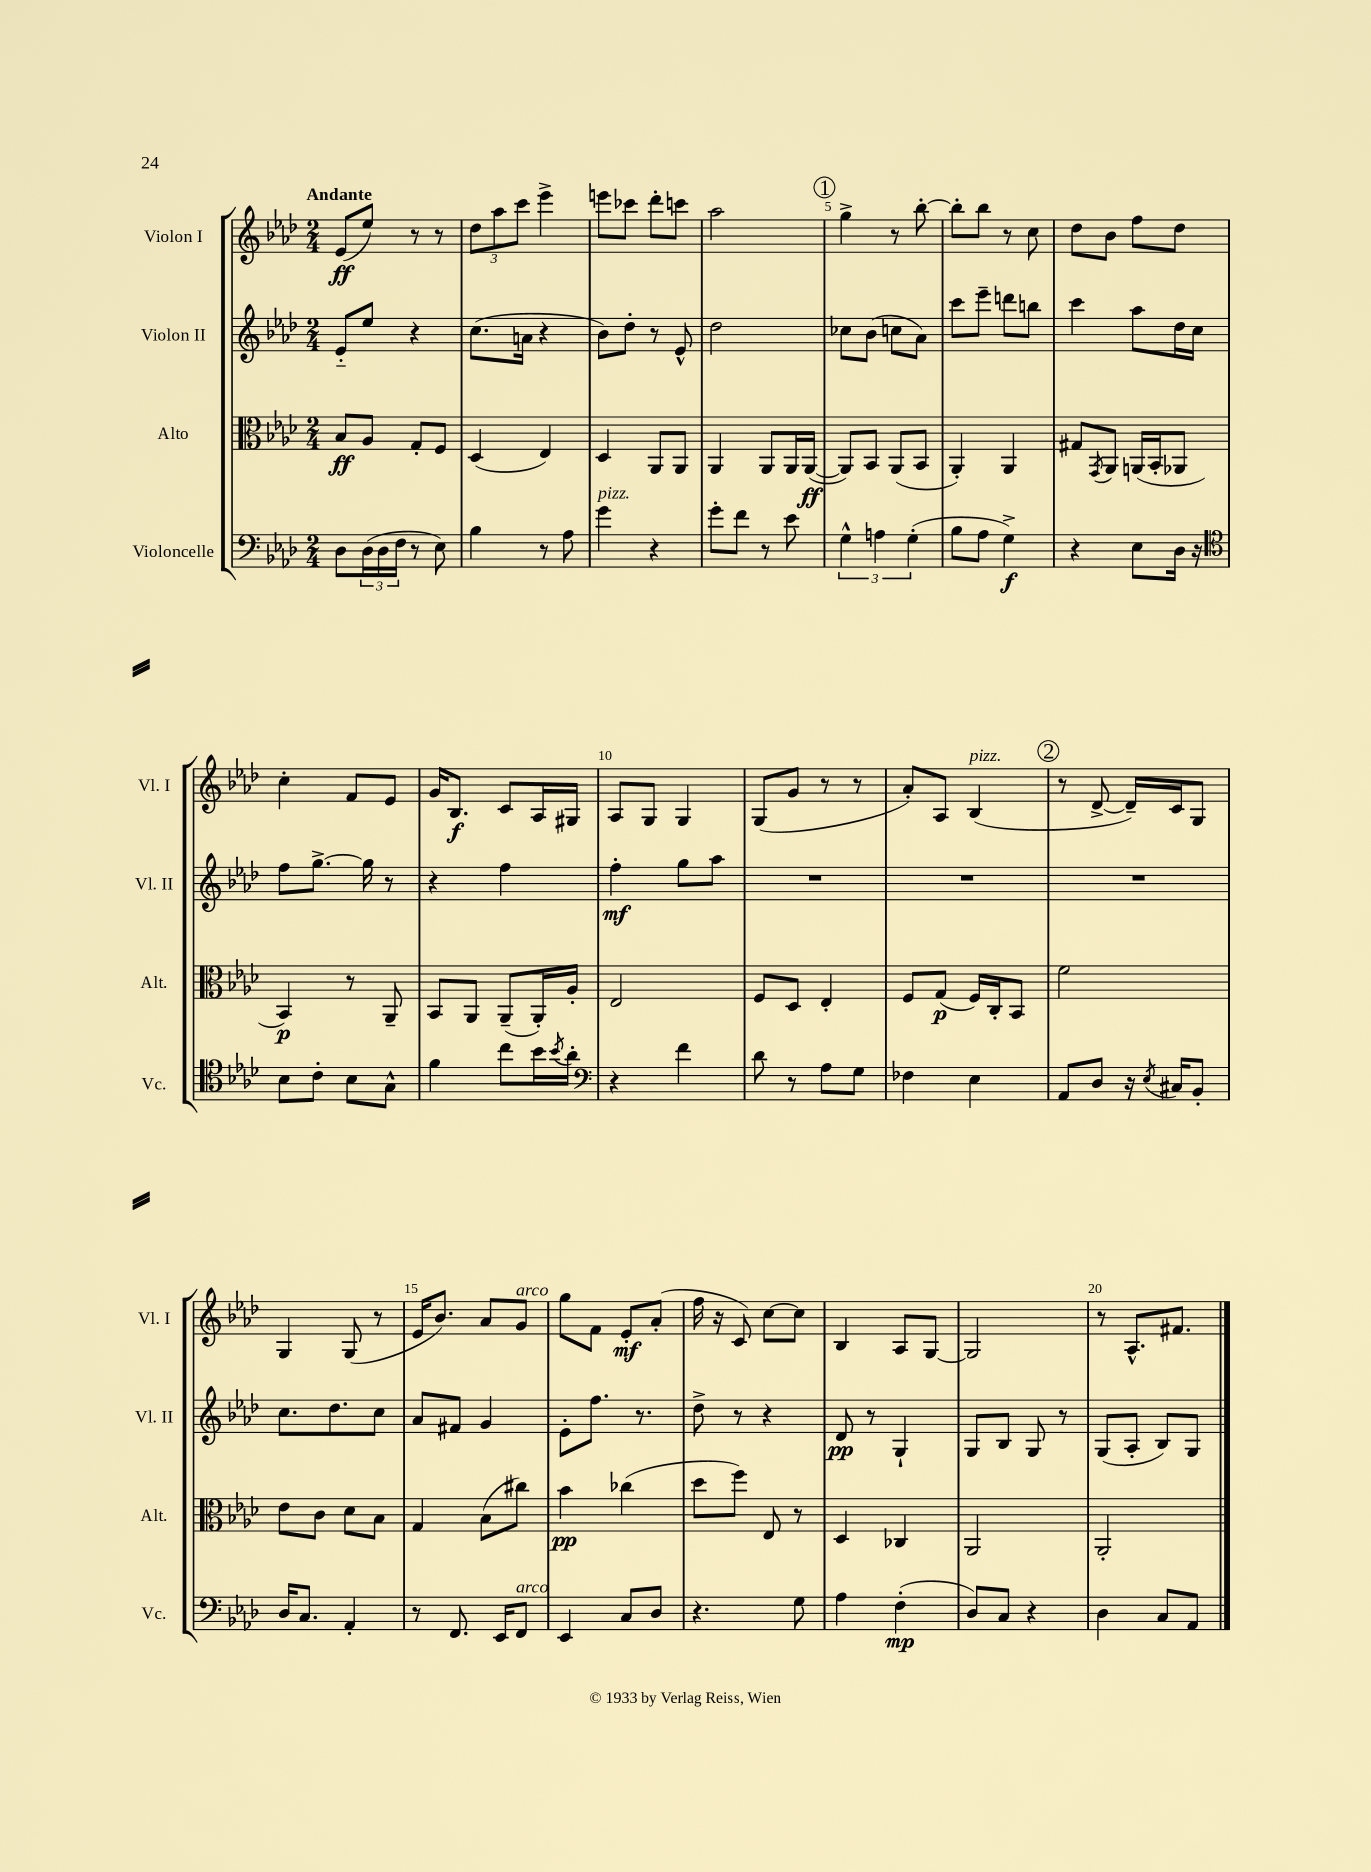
<<
\new StaffGroup <<
\new Staff = "s0" \with { instrumentName = "Violon I" shortInstrumentName = "Vl. I" } {
    \clef treble \key aes \major \numericTimeSignature \time 2/4 \tempo "Andante"
    ees'8\ff( ees''8) r8 r8 |
    \tuplet 3/2 { des''8 aes''8 c'''8 } ees'''4-> |
    e'''8 ces'''8 des'''8-. c'''8 |
    aes''2 |
    \mark \markup { \circle "1" } g''4-> r8 bes''8~-. |
    bes''8-. bes''8 r8 c''8 |
    des''8 bes'8 f''8 des''8 |
    c''4-. f'8 ees'8 |
    g'16 bes8.\f c'8 aes16 gis16 |
    aes8 g8 g4 |
    g8( g'8 r8 r8 |
    aes'8-.) aes8 bes4^\markup { \italic "pizz." }( |
    \mark \markup { \circle "2" } r8 des'8~-> des'16--) c'16 g8 |
    g4 g8( r8 |
    ees'16 bes'8.) aes'8 g'8^\markup { \italic "arco" } |
    g''8 f'8 ees'8-.\mf aes'8-.( |
    f''16 r16 c'8) c''8~ c''8 |
    bes4 aes8 g8~ |
    g2 |
    r8 aes8.-^ fis'8. \bar "|." |
}
\new Staff = "s1" \with { instrumentName = "Violon II" shortInstrumentName = "Vl. II" } {
    \clef treble \key aes \major \numericTimeSignature \time 2/4
    ees'8-_ ees''8 r4 |
    c''8.( a'16 r4 |
    bes'8) des''8-. r8 ees'8-^ |
    des''2 |
    \mark \markup { \circle "1" } ces''8 bes'8( c''8 aes'8) |
    c'''8 ees'''8-- d'''8 b''8 |
    c'''4 aes''8 des''16 c''16 |
    f''8 g''8.~-> g''16 r8 |
    r4 f''4 |
    f''4-.\mf g''8 aes''8 |
    R2 |
    R2 |
    \mark \markup { \circle "2" } R2 |
    c''8. des''8. c''8 |
    aes'8 fis'8 g'4 |
    ees'8-. f''8. r8. |
    des''8-> r8 r4 |
    des'8\pp r8 g4-! |
    g8 bes8 g8 r8 |
    g8( aes8-. bes8) g8 \bar "|." |
}
\new Staff = "s2" \with { instrumentName = "Alto" shortInstrumentName = "Alt." } {
    \clef alto \key aes \major \numericTimeSignature \time 2/4
    bes8\ff aes8 g8-. f8 |
    des4( ees4) |
    des4 aes,8 aes,8 |
    aes,4 aes,8 aes,16 aes,16~\ff( |
    \mark \markup { \circle "1" } aes,8) bes,8 aes,8( bes,8 |
    aes,4-.) aes,4 |
    gis8 \acciaccatura { g,8 } aes,8 a,16( bes,16-. aes,8 |
    bes,4\p) r8 aes,8-- |
    bes,8 aes,8 aes,8--( aes,16-.) aes16-. |
    ees2 |
    f8 des8 ees4-. |
    f8 g8\p( f16) c16-. bes,8 |
    \mark \markup { \circle "2" } f'2 |
    ees'8 c'8 des'8 bes8 |
    g4 bes8( cis''8) |
    bes'4\pp ces''4( |
    des''8 f''8) ees8 r8 |
    des4 ces4 |
    aes,2 |
    aes,2-. \bar "|." |
}
\new Staff = "s3" \with { instrumentName = "Violoncelle" shortInstrumentName = "Vc." } {
    \clef bass \key aes \major \numericTimeSignature \time 2/4
    des8 \tuplet 3/2 { des16( des16 f16 } r8 ees8) |
    bes4 r8 aes8 |
    g'4^\markup { \italic "pizz." } r4 |
    g'8-. f'8 r8 ees'8 |
    \mark \markup { \circle "1" } \tuplet 3/2 { g4-^ a4 g4-.( } |
    bes8 aes8 g4->\f) |
    r4 ees8 des16 r16 |
    \clef tenor bes8 c'8-. bes8 g8-^ |
    f'4 c''8 bes'16 \acciaccatura { bes'8 } aes'16-. |
    \clef bass r4 f'4 |
    des'8 r8 aes8 g8 |
    fes4 ees4 |
    \mark \markup { \circle "2" } aes,8 des8 r16 \acciaccatura { ees8 } cis16 bes,8-. |
    des16 c8. aes,4-. |
    r8 f,8. ees,16 f,8^\markup { \italic "arco" } |
    ees,4 c8 des8 |
    r4. g8 |
    aes4 f4-.\mp( |
    des8) c8 r4 |
    des4 c8 aes,8 \bar "|." |
}
>>
>>
\layout { \context { \Score \override BarNumber.break-visibility = ##(#f #t #t) barNumberVisibility = #(every-nth-bar-number-visible 5) } }
